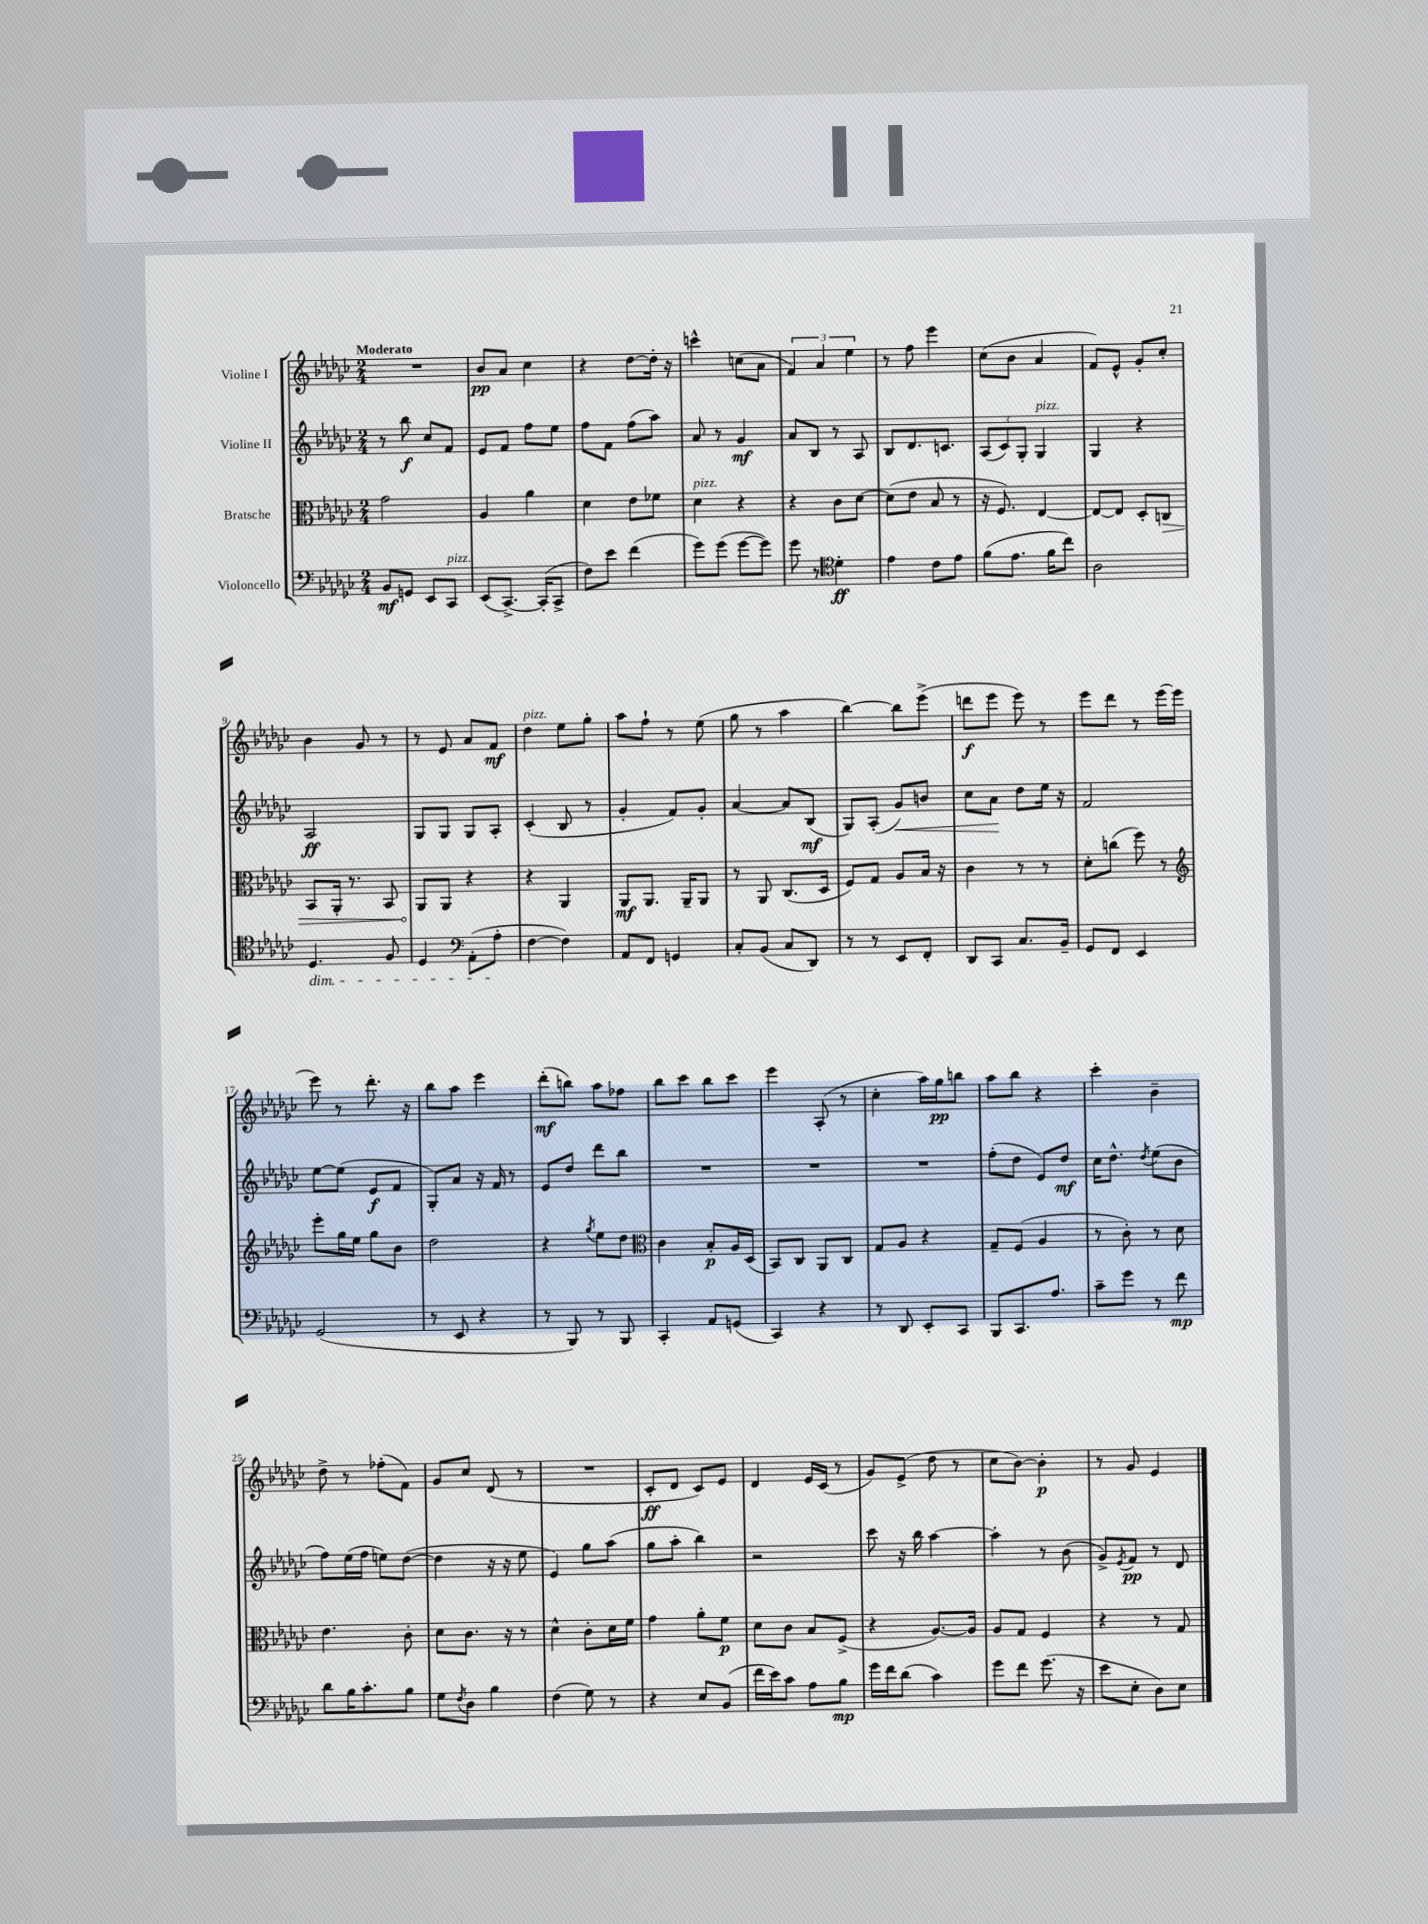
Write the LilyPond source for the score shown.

<<
\new StaffGroup <<
\new Staff = "s0" \with { instrumentName = "Violine I" } {
    \clef treble \key ges \major \numericTimeSignature \time 2/4 \tempo "Moderato"
    R2 |
    bes'8\pp aes'8 ces''4 |
    r4 des''8~ des''16-. r16 |
    c'''4-^ c''8( aes'8 |
    \tuplet 3/2 { f'4) aes'4 ees''4 } |
    r8 f''8 ees'''4 |
    ces''8( bes'8 aes'4 |
    f'8) ees'8-^ ges'8-. ces''8-. |
    bes'4 ges'8 r8 |
    r8 ees'8 aes'8 f'8\mf |
    des''4^\markup { \italic "pizz." } ees''8 ges''8-. |
    aes''8 f''8-! r8 ees''8( |
    ges''8 r8 aes''4 |
    bes''4~) bes''8 ees'''8->( |
    d'''8\f ees'''8 ees'''8) r8 |
    ees'''8 des'''8 r8 ees'''16( ees'''16 |
    ees'''8) r8 des'''8.-. r16 |
    bes''8 aes''8 ees'''4 |
    des'''8-.\mf( b''8) aes''8 fes''8 |
    bes''8 ces'''8 bes''8 ces'''8 |
    ees'''4 aes8-.( r8 |
    ces''4-. aes''16) ges''16\pp b''8 |
    aes''8 bes''8 r4 |
    ces'''4-. bes'4-- |
    des''8-> r8 fes''8-.( f'8) |
    ges'8 ces''8 des'8( r8 |
    R2 |
    ces'8-.\ff des'8 ces'8) ees'8 |
    des'4 ees'16 ces'16( r8 |
    ges'8) ees'8->( des''8 r8 |
    ces''8 bes'8~) bes'4-.\p |
    r8 ges'8 ees'4 \bar "|." |
}
\new Staff = "s1" \with { instrumentName = "Violine II" } {
    \clef treble \key ges \major \numericTimeSignature \time 2/4
    r8 bes''8\f ces''8 f'8 |
    ees'8 f'8 f''8 ees''8 |
    f''8 f'8 f''8( aes''8) |
    aes'8 r8 ges'4\mf |
    aes'8 bes8 r8 aes8 |
    bes8 des'8. c'8. |
    \tuplet 3/2 { aes8( ces'8) ges8-. } ges4^\markup { \italic "pizz." } |
    ges4 r4 |
    aes2\ff |
    ges8 ges8 ges8 aes8-. |
    ces'4-.( bes8 r8 |
    ges'4-. f'8) ges'8-. |
    aes'4~ aes'8 bes8\mf( |
    ges8) aes8-.( ges'8\<) b'8 |
    ces''8 aes'8\! des''8 ees''16 r16 |
    f'2 |
    ees''8~ ees''8( ees'8\f f'8 |
    ges8-.) aes'8 r16 f'16 r8 |
    ees'8 des''8 des'''8 bes''8 |
    R2 |
    R2 |
    R2 |
    f''8-.( des''8 ees'8) des''8\mf |
    ces''16 des''8.-^ \acciaccatura { des''8 } ees''8( bes'8 |
    f''8) ees''16( f''16 e''8) des''8~( |
    des''4 r16 r16 ees''8 |
    ees'4) ges''8 aes''8( |
    ges''8 aes''8-. bes''4) |
    r2 |
    ces'''8 r16 bes''16 aes''4~ |
    aes''4-. r8 bes'8( |
    ges'8->) \acciaccatura { ees'8 } f'8\pp r8 des'8 \bar "|." |
}
\new Staff = "s2" \with { instrumentName = "Bratsche" } {
    \clef alto \key ges \major \numericTimeSignature \time 2/4
    ges'2 |
    aes4 aes'4 |
    des'4 ees'8 fes'8 |
    des'4^\markup { \italic "pizz." } r4 |
    r4 ces'8 des'8~ |
    des'8( ees'8 bes8 r8 |
    r16 f8.) ees4~ |
    ees8~ ees8 des8-. \once \override Hairpin.circled-tip = ##t c8\> |
    bes,8 aes,16-. r8. bes,8 |
    aes,8\! aes,8 r4 |
    r4 aes,4 |
    aes,8\mf aes,8. aes,16-- aes,8 |
    r8 aes,8 ces8.( des16 |
    f8) ges8 aes8 bes16 r16 |
    ces'4 r8 r8 |
    des'8-. c''8( f''8) r8 |
    \clef treble ees'''8-. ges''16 ees''16 ges''8 bes'8 |
    des''2 |
    r4 \acciaccatura { ges''8 } ees''8 des''8 |
    \clef alto ces'4 bes8-.\p aes16 des16( |
    bes,8) ces8 aes,8 ces8 |
    ges8 aes8 r4 |
    ges8-- f8( aes4 |
    r8 ces'8-.) r8 des'8 |
    ees'4. ces'8-. |
    des'8 ces'8. r16 r8 |
    des'4-^ ces'8-. des'16 f'16 |
    ges'4 aes'8-. f'8\p |
    des'8 ces'8 bes8 f8->( |
    r4 aes8.~) aes16 |
    aes8 ges8 f4 |
    r4 r8 ges8 \bar "|." |
}
\new Staff = "s3" \with { instrumentName = "Violoncello" } {
    \clef bass \key ges \major \numericTimeSignature \time 2/4
    bes,8\mf g,8 ees,8 ces,8^\markup { \italic "pizz." } |
    ees,8( ces,8.~->) ces,16-.( ces,8-> |
    f8) ees'8 f'4( |
    ges'8) ges'8( ges'8~ ges'8) |
    ges'8 r8 \clef tenor des'4-.\ff |
    ees'4 ces'8 ees'8 |
    f'8( ees'8. f'16 ces''8) |
    aes2 |
    des4.\dim f8 |
    des4 \clef bass aes,8-.( aes8-.\! |
    f4~ f4) |
    aes,8 f,8 g,4 |
    ces8-. bes,8( ces8 des,8) |
    r8 r8 ees,8 f,8-. |
    des,8 ces,8 ces8. bes,16-- |
    ges,8 f,8 ees,4 |
    ges,2( |
    r8 ees,8 r4 |
    r8 bes,,8) r8 bes,,8 |
    ces,4-. aes,8 g,8( |
    ces,4) r4 |
    r8 des,8 ees,8-. ces,8 |
    bes,,8 ces,8. aes8. |
    ces'8-- ges'8 r8 f'8\mp |
    des'8 bes16 ces'8.-. bes8 |
    ges8 \acciaccatura { f8 } des8 bes4 |
    f4( ges8) r8 |
    r4 ees8 bes,8( |
    f'16 ees'16) ces'8 aes8 bes8\mp |
    ges'16 f'16 des'8( ces'4) |
    ges'8 f'8 ges'8.( r16 |
    ees'8 ees8-. des8) ees8 \bar "|." |
}
>>
>>
